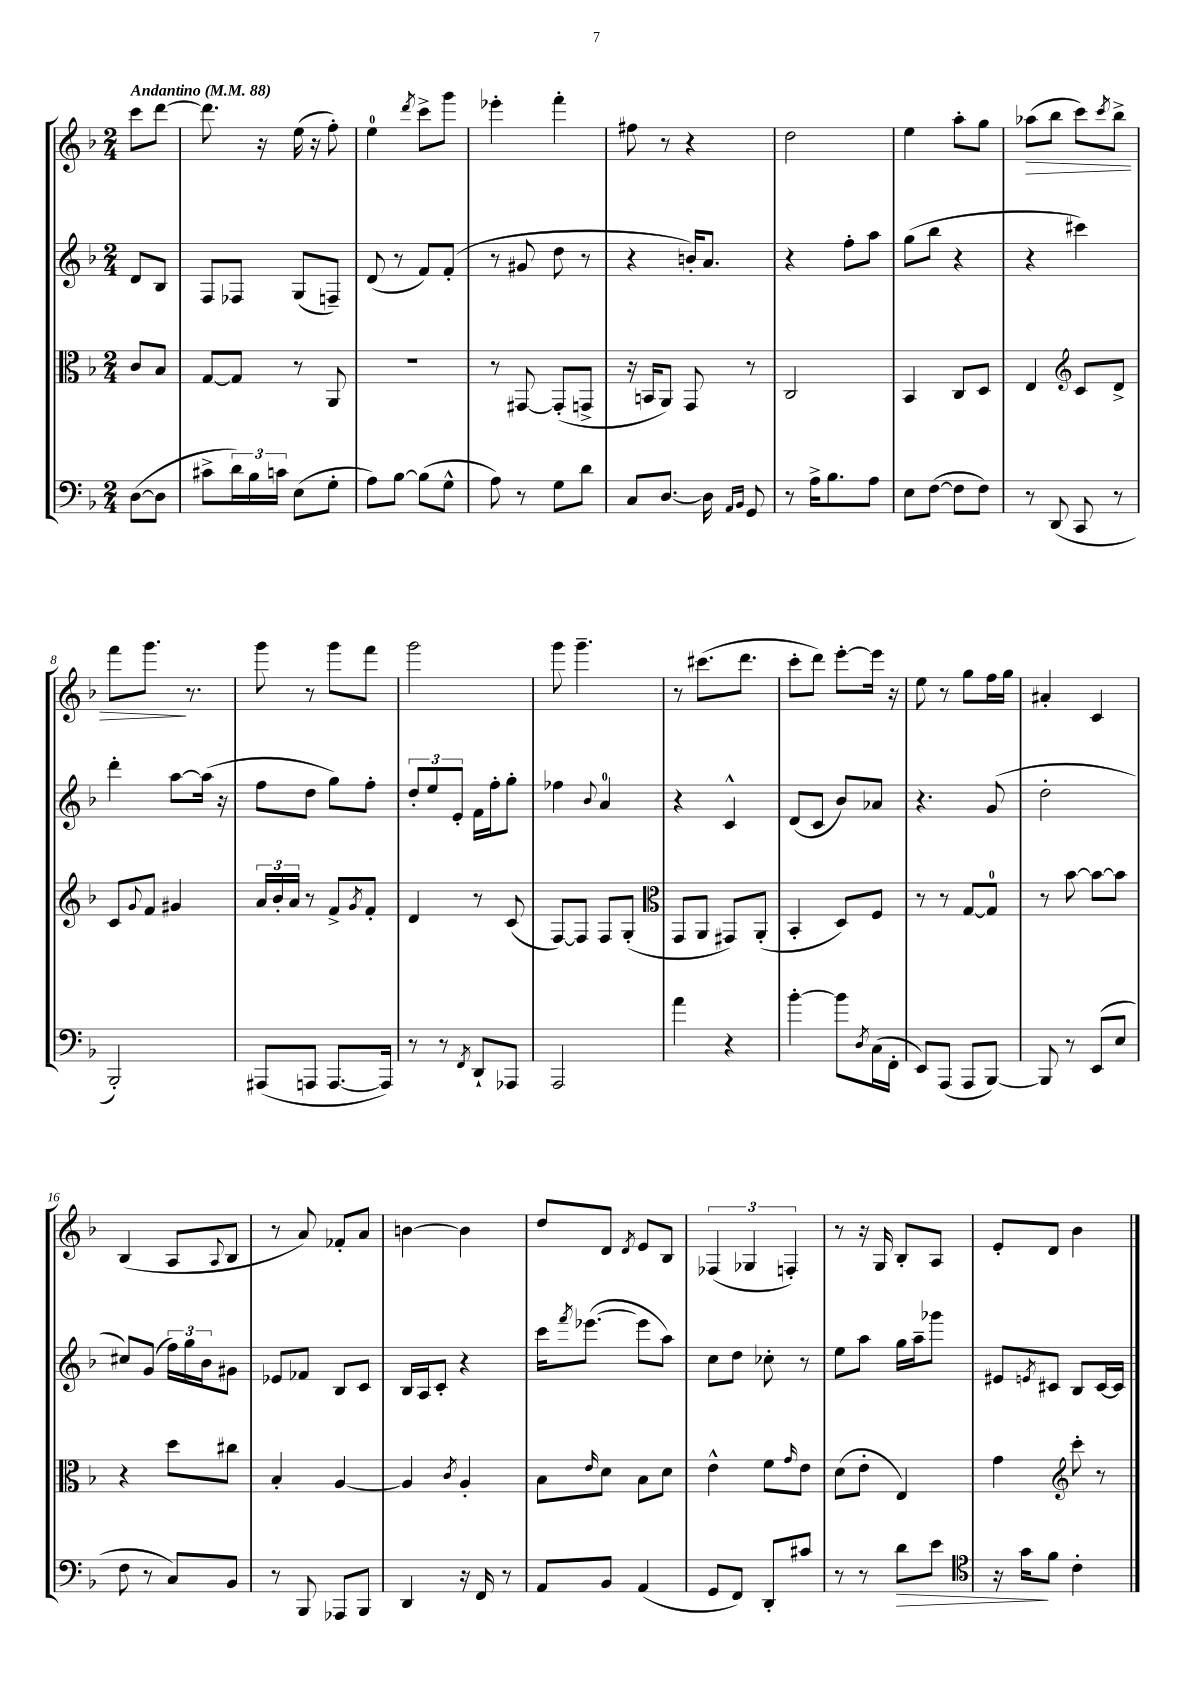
<<
\new StaffGroup <<
\new Staff = "s0" {
    \clef treble \key f \major \numericTimeSignature \time 2/4 \partial 4 \tempo "Andantino" 4 = 88
    c'''8 d'''8~ |
    d'''8. r16 e''16( r16 f''8-.) |
    e''4-0 \acciaccatura { d'''8 } c'''8-> g'''8 |
    ees'''4-. f'''4-. |
    fis''8 r8 r4 |
    d''2 |
    e''4 a''8-. g''8 |
    aes''8\>( bes''8 c'''8) \acciaccatura { c'''8 } bes''8-> |
    f'''8 g'''8.\! r8. |
    g'''8 r8 g'''8 f'''8 |
    g'''2 |
    g'''8 g'''4.-- |
    r8 cis'''8.( d'''8. |
    c'''8-. d'''8) e'''8~-. e'''16 r16 |
    e''8 r8 g''8 f''16 g''16 |
    ais'4-. c'4 |
    bes4( a8 \appoggiatura { a8 } bes8 |
    r8 a'8) fes'8-. a'8 |
    b'4~ b'4 |
    d''8 d'8 \acciaccatura { d'8 } e'8 bes8 |
    \tuplet 3/2 { fes4( ges4 f4-.) } |
    r8 r16 g16 bes8-. a8 |
    e'8-. d'8 bes'4 \bar "|." |
}
\new Staff = "s1" {
    \clef treble \key f \major \numericTimeSignature \time 2/4 \partial 4
    d'8 bes8 |
    f8 fes8 g8( f8--) |
    d'8( r8 f'8) f'8-.( |
    r8 gis'8 d''8 r8 |
    r4 b'16-.) a'8. |
    r4 f''8-. a''8 |
    g''8( bes''8 r4 |
    r4 cis'''4) |
    d'''4-. a''8~ a''16( r16 |
    f''8 d''8 g''8) f''8-. |
    \tuplet 3/2 { d''8-. e''8 e'8-. } f'16 f''16-. g''8-. |
    fes''4 \appoggiatura { bes'8 } a'4-0 |
    r4 c'4-^ |
    d'8( c'8 bes'8) aes'8 |
    r4. g'8( |
    d''2-. |
    cis''8) g'8( \tuplet 3/2 { f''16) g''16 bes'16 } gis'8 |
    ees'8 fes'8 bes8 c'8 |
    bes16 a16 c'8-. r4 |
    c'''16 \acciaccatura { f'''8 } ees'''8.~( ees'''8 a''8) |
    c''8 d''8 ces''8-. r8 |
    e''8 a''8 g''16 a''16-- ges'''8 |
    eis'8 \acciaccatura { e'8 } cis'8 bes8 cis'16~ cis'16 \bar "|." |
}
\new Staff = "s2" {
    \clef alto \key f \major \numericTimeSignature \time 2/4 \partial 4
    c'8 bes8 |
    g8~ g8 r8 a,8 |
    r2 |
    r8 gis,8~ gis,8-.( g,8-> |
    r16 b,16 a,8) g,8 r8 |
    c2 |
    bes,4 c8 d8 |
    e4 \clef treble c'8 d'8-> |
    c'8 \appoggiatura { g'8 } f'8 gis'4 |
    \tuplet 3/2 { a'16 bes'16-. a'16 } r8 f'8-> \acciaccatura { g'8 } f'8-. |
    d'4 r8 c'8( |
    f8~) f8 f8 g8-.( |
    \clef alto g,8 a,8 gis,8) a,8-.( |
    bes,4-. d8) f8 |
    r8 r8 g8~ g8-0 |
    r8 bes'8~ bes'8~ bes'8 |
    r4 d''8 cis''8 |
    bes4-. a4~ |
    a4 \acciaccatura { c'8 } a4-. |
    bes8 \grace { e'16 } d'8 bes8 d'8 |
    e'4-^ f'8 \grace { g'16 } e'8 |
    d'8( e'8-. e4) |
    g'4 \clef treble c'''8-. r8 \bar "|." |
}
\new Staff = "s3" {
    \clef bass \key f \major \numericTimeSignature \time 2/4 \partial 4
    d8~( d8 |
    cis'8-> \tuplet 3/2 { d'16) bes16 c'16 } e8( g8-. |
    a8) bes8~ bes8( g8-^ |
    a8) r8 g8 d'8 |
    c8 d8.~ d16 \grace { a,16 bes,16 } g,8 |
    r8 a16-> bes8. a8 |
    e8 f8~( f8 f8) |
    r8 d,8( c,8 r8 |
    bes,,2-.) |
    ais,,8( a,,8 a,,8.~ a,,16) |
    r8 r8 \acciaccatura { f,8 } d,8-! aes,,8 |
    a,,2 |
    a'4 r4 |
    bes'4~-. bes'8 \acciaccatura { d8 } c16( f,16-. |
    e,8) a,,8( a,,8 bes,,8~) |
    bes,,8 r8 e,8( e8 |
    f8 r8 c8) bes,8 |
    r8 bes,,8 aes,,8 bes,,8 |
    d,4 r16 f,16 r8 |
    a,8 bes,8 a,4( |
    g,8 f,8) d,8-. cis'8 |
    r8 r8 d'8\> e'8 |
    \clef tenor r16 g'16\! f'8 c'4-. \bar "|." |
}
>>
>>
